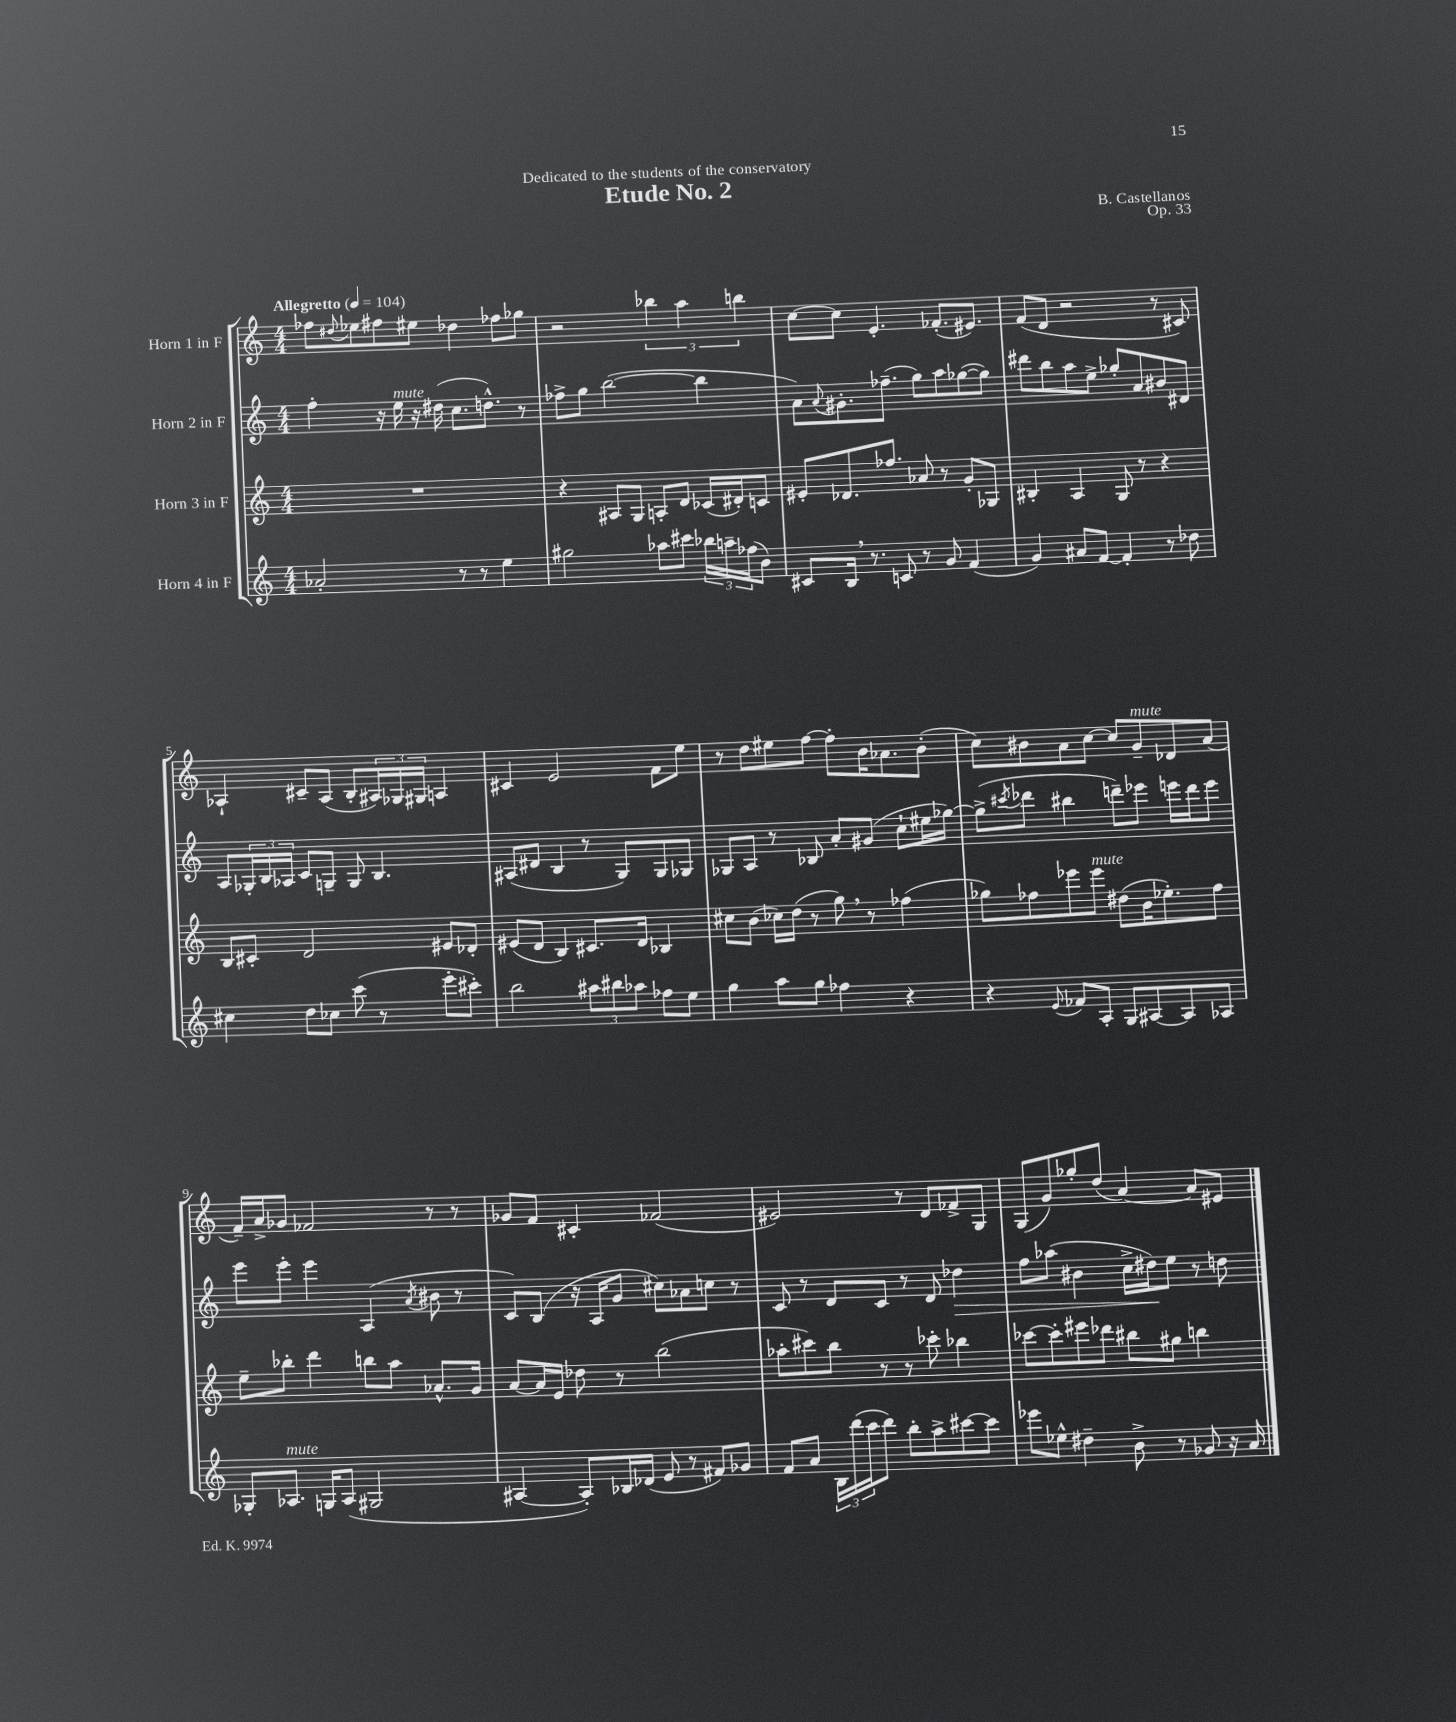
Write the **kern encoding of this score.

**kern	**kern	**kern	**kern
*staff4	*staff3	*staff2	*staff1
*clefG2	*clefG2	*clefG2	*clefG2
*k[]	*k[]	*k[]	*k[]
*M4/4	*M4/4	*M4/4	*M4/4
*MM104	*MM104	*MM104	*MM104
2a-'	1r	4ff'	8ff-
.	.	.	8qqdd#
.	.	.	8ee-
.	.	16r	8ff#
.	.	16ee	.
.	.	16r	8ee#
.	.	(16dd#	.
8r	.	8.cc	4dd-
8r	.	.	.
.	.	8.dd^^)	.
4ee	.	.	8ff-
.	.	8r	8gg-
=	=	=	=
2gg#	4r	8ff-^	2r
.	.	8gg	.
.	8A#	([2bb	.
.	8G	.	.
8aa-	8A'	.	6bb-
8ccc#	8d	.	.
.	.	.	6aa
24bb-	(16c-	4bb]	.
24aa~	.	.	.
.	16d#')	.	.
(24ff-	.	.	6bb
8b)	8c	.	.
=	=	=	=
8c#	8e#'	8a)	[8cc
.	.	8qqa	.
16B	8.d-	8.g#'	8cc]
8.r	.	.	.
.	.	.	4.e'
.	8.ff-	(8.ff-~	.
8c	.	.	.
8r	8a-	8gg)	.
8g	8r	8aa	(8.f-'
(4f	8g'	([8gg-	.
.	.	.	8.e#)
.	8G-	8gg-])	.
=	=	=	=
4g)	4B#'	8ddd#	(8f
.	.	8bb	8d
8a#	4A	8aa	2r
[8f	.	8ee^	.
4f']	8G	8gg-'	.
.	8r	8a	.
8r	4r	8b#	8r
8dd-	.	8d#	8c#)
=	=	=	=
4cc#	8B	8A	4A-`
.	8c#'	24G-'	.
.	.	24B	.
.	.	24A-	.
8dd	2d	8c	8c#~
8cc-	.	8G~	(8A-
(8ccc	.	8G	8B'
8r	.	4.B	24A#)
.	.	.	24G-
.	.	.	24G#
8eee'	8e#	.	4A
8ccc#')	8d-'	.	.
=	=	=	=
2bb	(8e#	(8A#	4c#
.	8d	8d#	.
.	4B)	4B	2e
12aa#	8.c#	8r	.
12bb#	.	.	.
.	.	8G)	.
12aa-	.	.	.
.	16d	.	.
8ff-	4B-	8G	8f
8ee	.	8G-	8ee
=	=	=	=
4gg	8cc#	8G-	8r
.	(8b	8A	8dd
8aa	16cc-)	8r	8ee#
.	(16dd	.	.
8gg	8r	8B-	[8ff
4ff-	8gg)	8a'	8ff']
.	8r	(8g#	16b
.	.	.	8.a-
4r	(4ff-	8cc`	.
.	.	16ee#	(8b'
.	.	[16gg-)	.
=	=	=	=
4r	8gg-)	(8gg-^]	8cc)
.	.	8qccc#	.
.	8ff-	8ddd-	8b#
8qqe	.	.	.
8f-	8eee-	4bb#	8a
8A'	8eee-	.	[8cc
8G	(8dd#	8ddd~)	8cc]
[8A#	16b	8eee-	8g~
.	8.ee-')	.	.
8A#]	.	16eee	8d-
.	.	16ddd	.
8A-	8ff-	8eee	(8a
=	=	=	=
8G-'	8ee~	8eee	16f~)
.	.	.	16a^
8.A-	8bb-'	8eee'	8g-
.	4ddd	4eee	2f-
16G	.	.	.
(8A-	.	.	.
2G#	8bb	(4A	.
.	8aa	.	.
.	.	8qa	.
.	8.a-^^	8b#	8r
.	.	8r	8r
.	16g	.	.
=	=	=	=
[4A#	[8a	8c)	8g-
.	16a]	(8B	8f
.	16e	.	.
8A#'])	8dd-	16r	4c#'
.	.	16A	.
16B-	8r	8g	.
(16d-	.	.	.
8e	(2bb	8cc#)	(2f-
8r	.	8a-	.
8f#)	.	8cc	.
8g-	.	8r	.
=	=	=	=
8f	8aa-'	8c	2e#)
8a	8ccc#)	8r	.
24B	8bb	8d	.
(24ddd	.	.	.
24ccc	.	.	.
8ddd)	8r	8c	.
8bb'	8r	8r	8r
8aa^	8ccc-'	8d	8d
[8ccc#	4bb-	4dd-	8f-^
8ccc#]	.	.	8G
=	=	=	=
8eee-	[8ccc-	8ff	(8G
8ee-^^	8ccc-']	(8aa-	8g)
4dd#~	8eee#	4b#	8gg-'
.	8ddd-	.	(8dd
8b^	8bb#	16cc^	[4a)
.	.	16dd#)	.
8r	8gg#	8ee	.
8g-	4bb	8r	8a]
16r	.	8dd	8e#
16a	.	.	.
==	==	==	==
*-	*-	*-	*-
